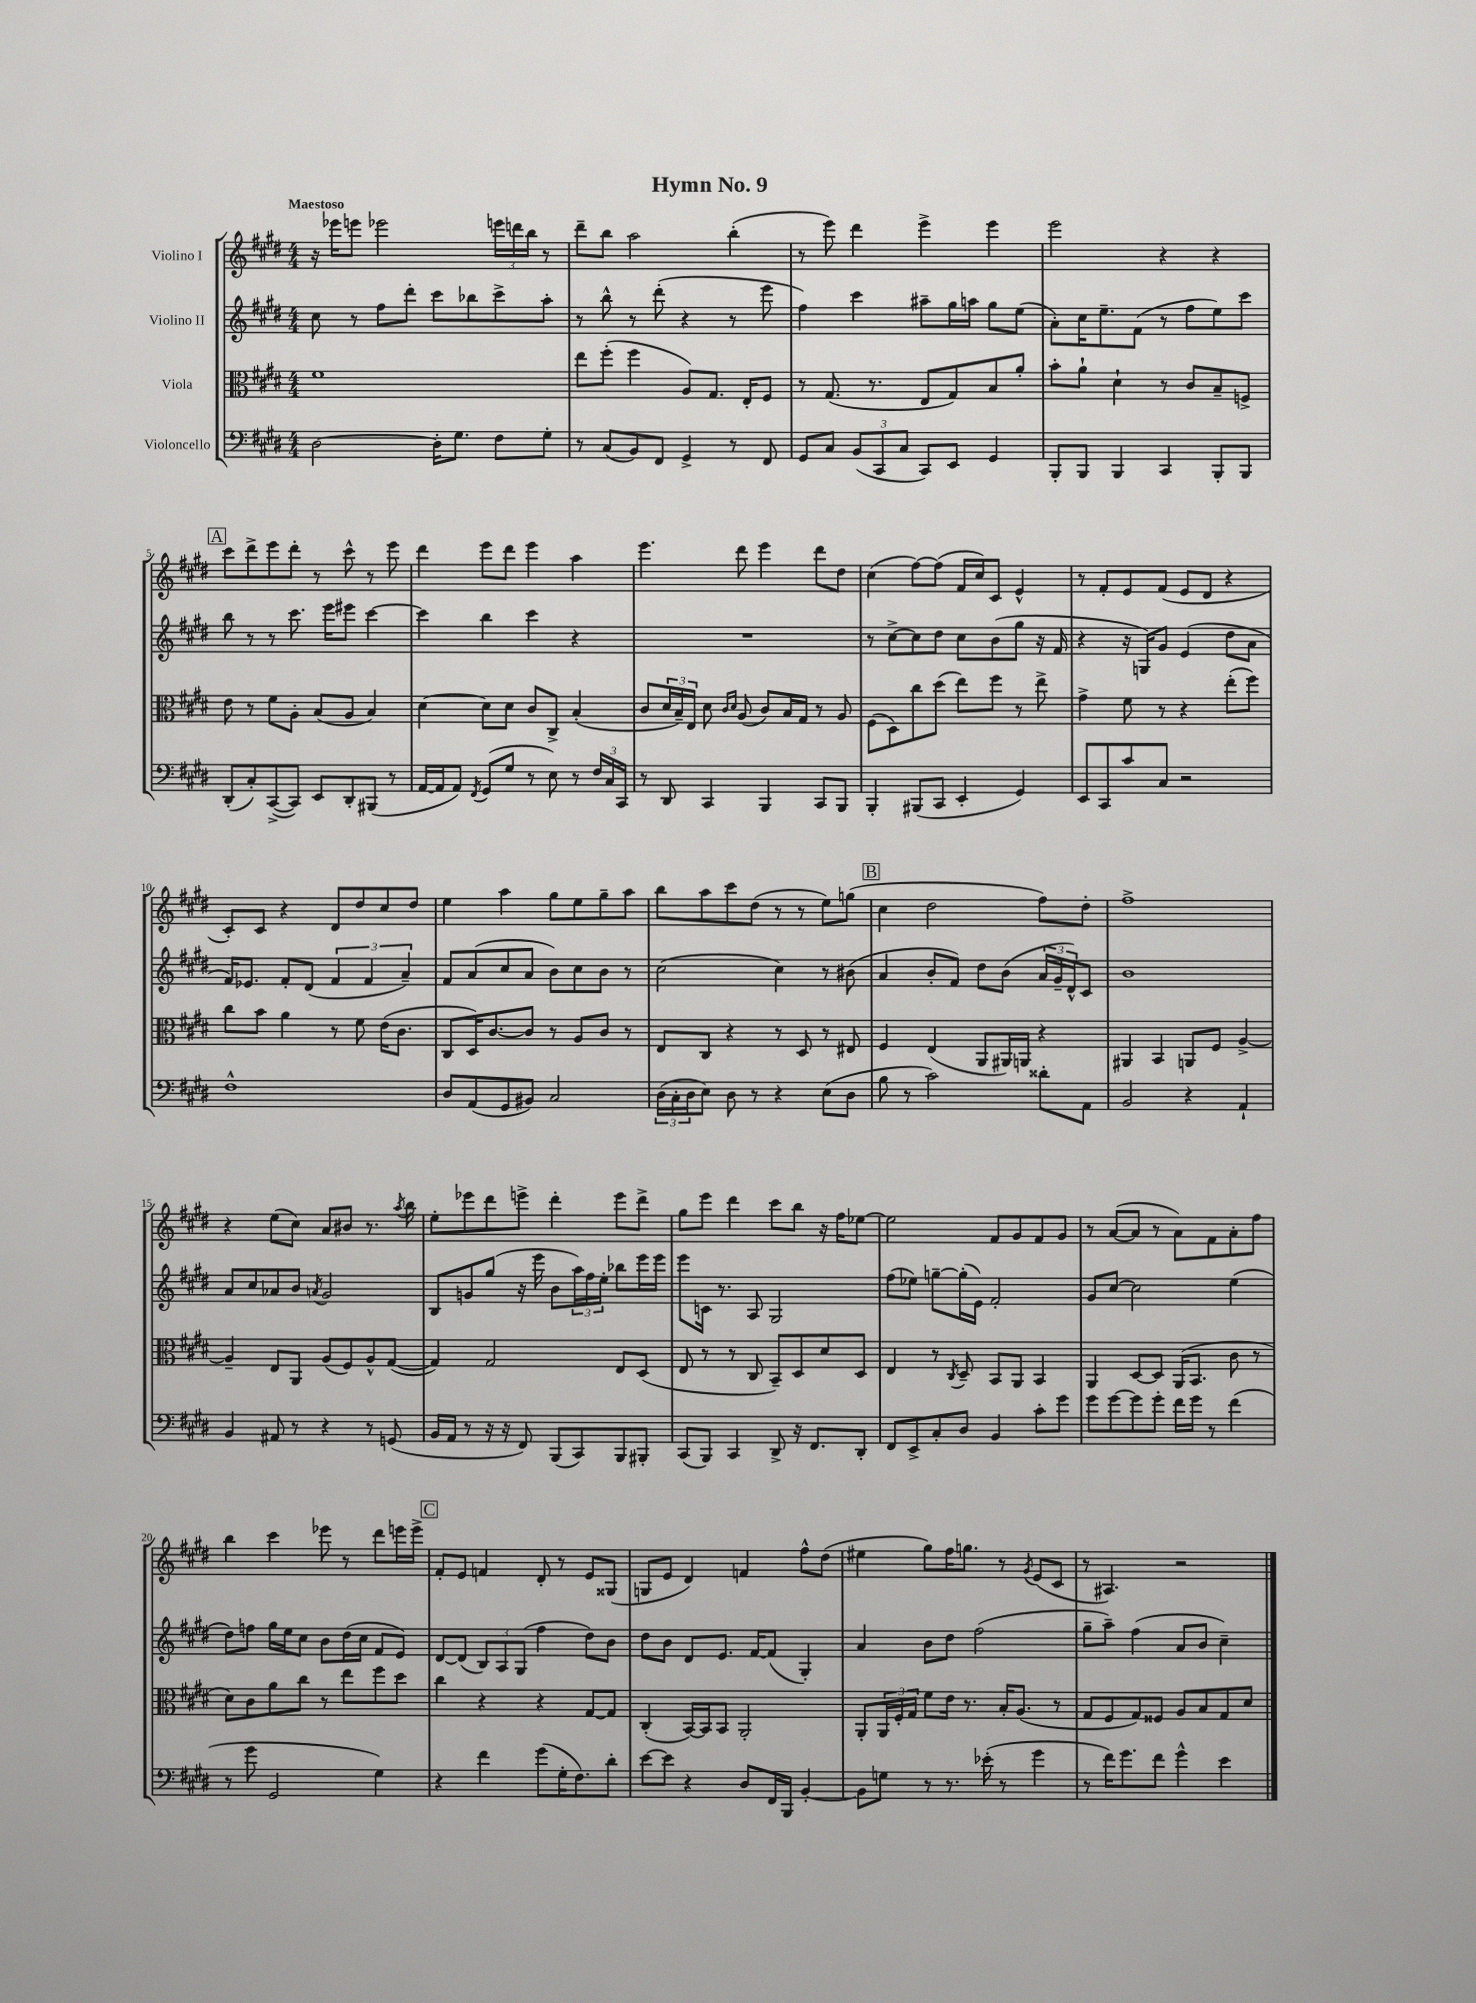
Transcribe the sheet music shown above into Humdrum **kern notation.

**kern	**kern	**kern	**kern
*staff4	*staff3	*staff2	*staff1
*clefF4	*clefC3	*clefG2	*clefG2
*k[f#c#g#d#]	*k[f#c#g#d#]	*k[f#c#g#d#]	*k[f#c#g#d#]
*M4/4	*M4/4	*M4/4	*M4/4
[2D#	1f#	8cc#	16r
.	.	.	16eee-
.	.	8r	8eee
.	.	8ff#	2eee-
.	.	8ddd#'	.
16D#']	.	8ccc#	.
8.G#	.	.	.
.	.	8bb-	.
8F#	.	8ccc#^	24eee
.	.	.	24ddd
.	.	.	24bb
8G#'	.	8aa'	8r
=	=	=	=
8r	8ee	8r	8ddd#~
(8C#	(8ff#'	8bb^^	8bb
8BB)	4ff#	8r	2aa
8FF#	.	(8ddd#'	.
4GG#^	8A)	4r	.
.	8.G#	.	.
8r	.	8r	(4bb'
.	16E'	.	.
8FF#	8F#	8eee	.
=	=	=	=
8GG#	8r	4ff#)	8r
8C#	(8.G#	.	8eee)
(12BB	.	4ccc#	4ddd#
.	8.r	.	.
12CC#	.	.	.
12C#	.	.	.
8CC#)	8E	8aa#~	4eee^
8EE	8G#)	16gg#	.
.	.	16aa	.
4GG#	8B	8gg#	4eee
.	8a'	(8ee	.
=	=	=	=
8BBB'	8b'	8a')	2eee
8BBB	8a`	16cc#	.
.	.	8.ee~	.
4BBB	4d#`	.	.
.	.	(8f#	.
4CC#	8r	8r	4r
.	8c#	8ff#	.
8BBB'	8B~	8ee)	4r
8BBB	8F^	8ccc#	.
=	=	=	=
(8DD#'	8e	8bb	8ccc#
8C#')	8r	8r	8ddd#^
([8CC#^	8f#	8r	8eee
8CC#])	8A'	8.ccc#	8ddd#'
8EE	(8B	.	8r
.	.	16eee	.
8DD#'	8A	8eee#	8ccc#^^
(8BBB#	4B)	[4ccc#	8r
8r	.	.	8eee
=	=	=	=
[16AA	[4d#	4ccc#]	4ddd#
16AA]	.	.	.
8AA)	.	.	.
8qFF#	.	.	.
(8GG#	8d#]	4bb	8eee
8G#	8d#	.	8ddd#
8r	8c#	4ccc#	4eee
8E)	8C#^	.	.
8r	(4B'	4r	4aa
24F#	.	.	.
24C#	.	.	.
24CC#	.	.	.
=	=	=	=
8r	8c#	1r	4.eee
8DD#	24d#	.	.
.	24B~)	.	.
.	24E	.	.
4CC#	8d#	.	.
.	16qqc#	.	.
.	16qqd#	.	.
.	(8A	.	8ddd#
4BBB	8c#)	.	4eee
.	16B	.	.
.	16G#	.	.
8CC#	8r	.	8ddd#
8BBB	8A	.	8dd#
=	=	=	=
4BBB'	(8F#	8r	(4cc#
.	8D#)	[8cc#^	.
(8BBB#	8cc#	8cc#]	[8ff#)
8CC#	(8dd#	8dd#	(8ff#]
4EE'	8ee)	8cc#	16f#
.	.	.	16cc#)
.	8ff#	(8b	8c#
4GG#)	8r	8gg#	4e^^
.	8ee^	16r	.
.	.	16f#	.
=	=	=	=
8EE	4g#^	4r	8r
8CC#	.	.	8f#'
8c#	8f#	16r	8e
.	.	16G)	.
8C#	8r	8g#	(8f#
2r	4r	(4e	8e
.	.	.	8d#
.	(8ee'	8dd#	4r
.	8ff#)	8a	.
=	=	=	=
1F#^^	8cc#	16f#)	8c#')
.	.	8.e-	.
.	8b	.	8c#
.	4a	8f#'	4r
.	.	(8d#	.
.	8r	6f#	8d#
.	8f#	.	8dd#
.	.	6f#	.
.	(16e	.	8cc#
.	8.c#	.	.
.	.	6a~)	.
.	.	.	8dd#
=	=	=	=
8D#	8C#	8f#	4ee
(8AA	16D#)	(8a	.
.	[8.c#	.	.
8GG#	.	8cc#	4aa
8BB#)	8c#]	8a	.
2C#	8r	8b)	8gg#
.	8A	8cc#	8ee
.	8c#	8b	8gg#~
.	8r	8r	8aa
=	=	=	=
(24D#	8E	(2cc#	8bb
24C#'	.	.	.
24D#	.	.	.
8E)	8C#	.	8aa
8D#	4r	.	8ccc#
8r	.	.	(8dd#
4r	8r	4cc#)	8r
.	8D#	.	8r
(8E	8r	8r	8ee)
8D#	8E#	(8b#	(8gg
=	=	=	=
8B	4F#	4a	4cc#
8r	.	.	.
2c#)	(4E	8b'	2dd#
.	.	8f#)	.
.	8AA	8dd#	.
.	16AA#)	(8b	.
.	16AA	.	.
8d##'	4r	24a	8ff#)
.	.	24g#~	.
.	.	24d#^^)	.
8AA	.	8c#	8dd#'
=	=	=	=
2BB	4AA#	1b	1ff#^
.	4BB	.	.
4r	8AA	.	.
.	8F#	.	.
4AA`	[4A^	.	.
=	=	=	=
4BB	4A~]	8a	4r
.	.	8cc#	.
8AA#	8E	8a-	(8ee
8r	8AA	8b	8cc#)
.	.	8qa	.
4r	(8A	2g#	8a
.	8F#)	.	8b#
8r	8A^^	.	8.r
(8GG	([8G#	.	.
.	.	.	8qaa
.	.	.	16bb
=	=	=	=
16BB	4G#])	8B	8ee'
16AA	.	.	.
8r	.	8g	8eee-
16r	2G#	(8gg#	8ddd#
16r	.	.	.
8FF#)	.	16r	8eee^
.	.	16eee	.
(8BBB	.	8b	4ddd#'
8CC#)	.	24aa)	.
.	.	24ff#	.
.	.	24ee'	.
8BBB	8E	8bb-	8eee
8BBB#'	(8D#	16eee	8ddd#^
.	.	16eee	.
=	=	=	=
(8CC#	8E	8eee	8gg#
8BBB)	8r	16c	8eee
.	.	8.r	.
4CC#	8r	.	4ddd#
.	8C#	8A	.
8DD#^	8BB~)	2G#	8ccc#
16r	8D#	.	8bb
8.FF#	.	.	.
.	8d#	.	16r
.	.	.	16ff#
8DD#'	8D#	.	[8ee-
=	=	=	=
8FF#	4E	(8ff#	2ee-]
8EE^	.	8ee-)	.
8C#'	8r	[8gg~	.
.	8qC#	.	.
8D#	8D#~	(16gg']	.
.	.	16e)	.
4BB	8BB	2f#'	8f#
.	8AA	.	8g#
8c#'	4BB	.	8f#
8g#	.	.	8g#
=	=	=	=
8g#	4AA	8g#	8r
[8g#	.	[8cc#	([8a
8g#]	[8D#	2cc#]	8a]
8g#'	8D#]	.	8r
16f#	(16AA	.	8a)
16g#	8.BB	.	.
8r	.	.	8f#
(4f#	8c#	(4ee	8a'
.	8r	.	8ff#
=	=	=	=
8r	8d#)	8dd#)	4bb
8g#	8c#	8ff	.
2GG#	8a	16gg#	4ccc#
.	.	16ee	.
.	8cc#	8cc#	.
.	8r	8b	8eee-
.	8ee	(16dd#	8r
.	.	16cc#	.
4G#)	8ff#	8f#	8ddd#
.	8dd#	8e)	16eee
.	.	.	16eee^
=	=	=	=
4r	4cc#	[8d#	8f#'
.	.	(8d#]	8e
4f#	4r	12B)	4f
.	.	12A	.
.	.	(12G#	.
(8g#	4r	4ff#	8d#'
16G#'	.	.	8r
8.F#)	.	.	.
.	[8G#	8dd#)	8e
8d#'	8G#]	8b	(8G##
=	=	=	=
[8e	(4C#'	8dd#	8G
8e]	.	8b	8e
4r	[16BB)	8d#	4d#)
.	16BB]	.	.
.	8BB	8.e	.
8D#	2AA'	.	4f
.	.	[16f#	.
16FF#	.	(8f#]	.
16BBB	.	.	.
[4BB'	.	4G#')	8ff#^^
.	.	.	(8dd#
=	=	=	=
8BB]	8AA'	4a	4ee#
8G	24AA	.	.
.	24F#'	.	.
.	24G#	.	.
8r	8f#	8b	8gg#)
8.r	16e	8dd#	16ff#
.	8.r	.	8.gg
.	.	(2ff#	.
(16e-'	.	.	.
8r	16B'	.	8r
.	(8.A	.	.
.	.	.	8qg#
4g#	.	.	(8e
.	8r	.	8c#
=	=	=	=
8r	8G#	8gg#~	8r
16f#)	8F#	8aa~)	4.A#)
8.g#	.	.	.
.	8G#)	(4ff#	.
8f#	8F##	.	.
4g#^^	8A	8a	2r
.	8B	8b	.
4e	8G#	4cc#~)	.
.	8d#	.	.
==	==	==	==
*-	*-	*-	*-
